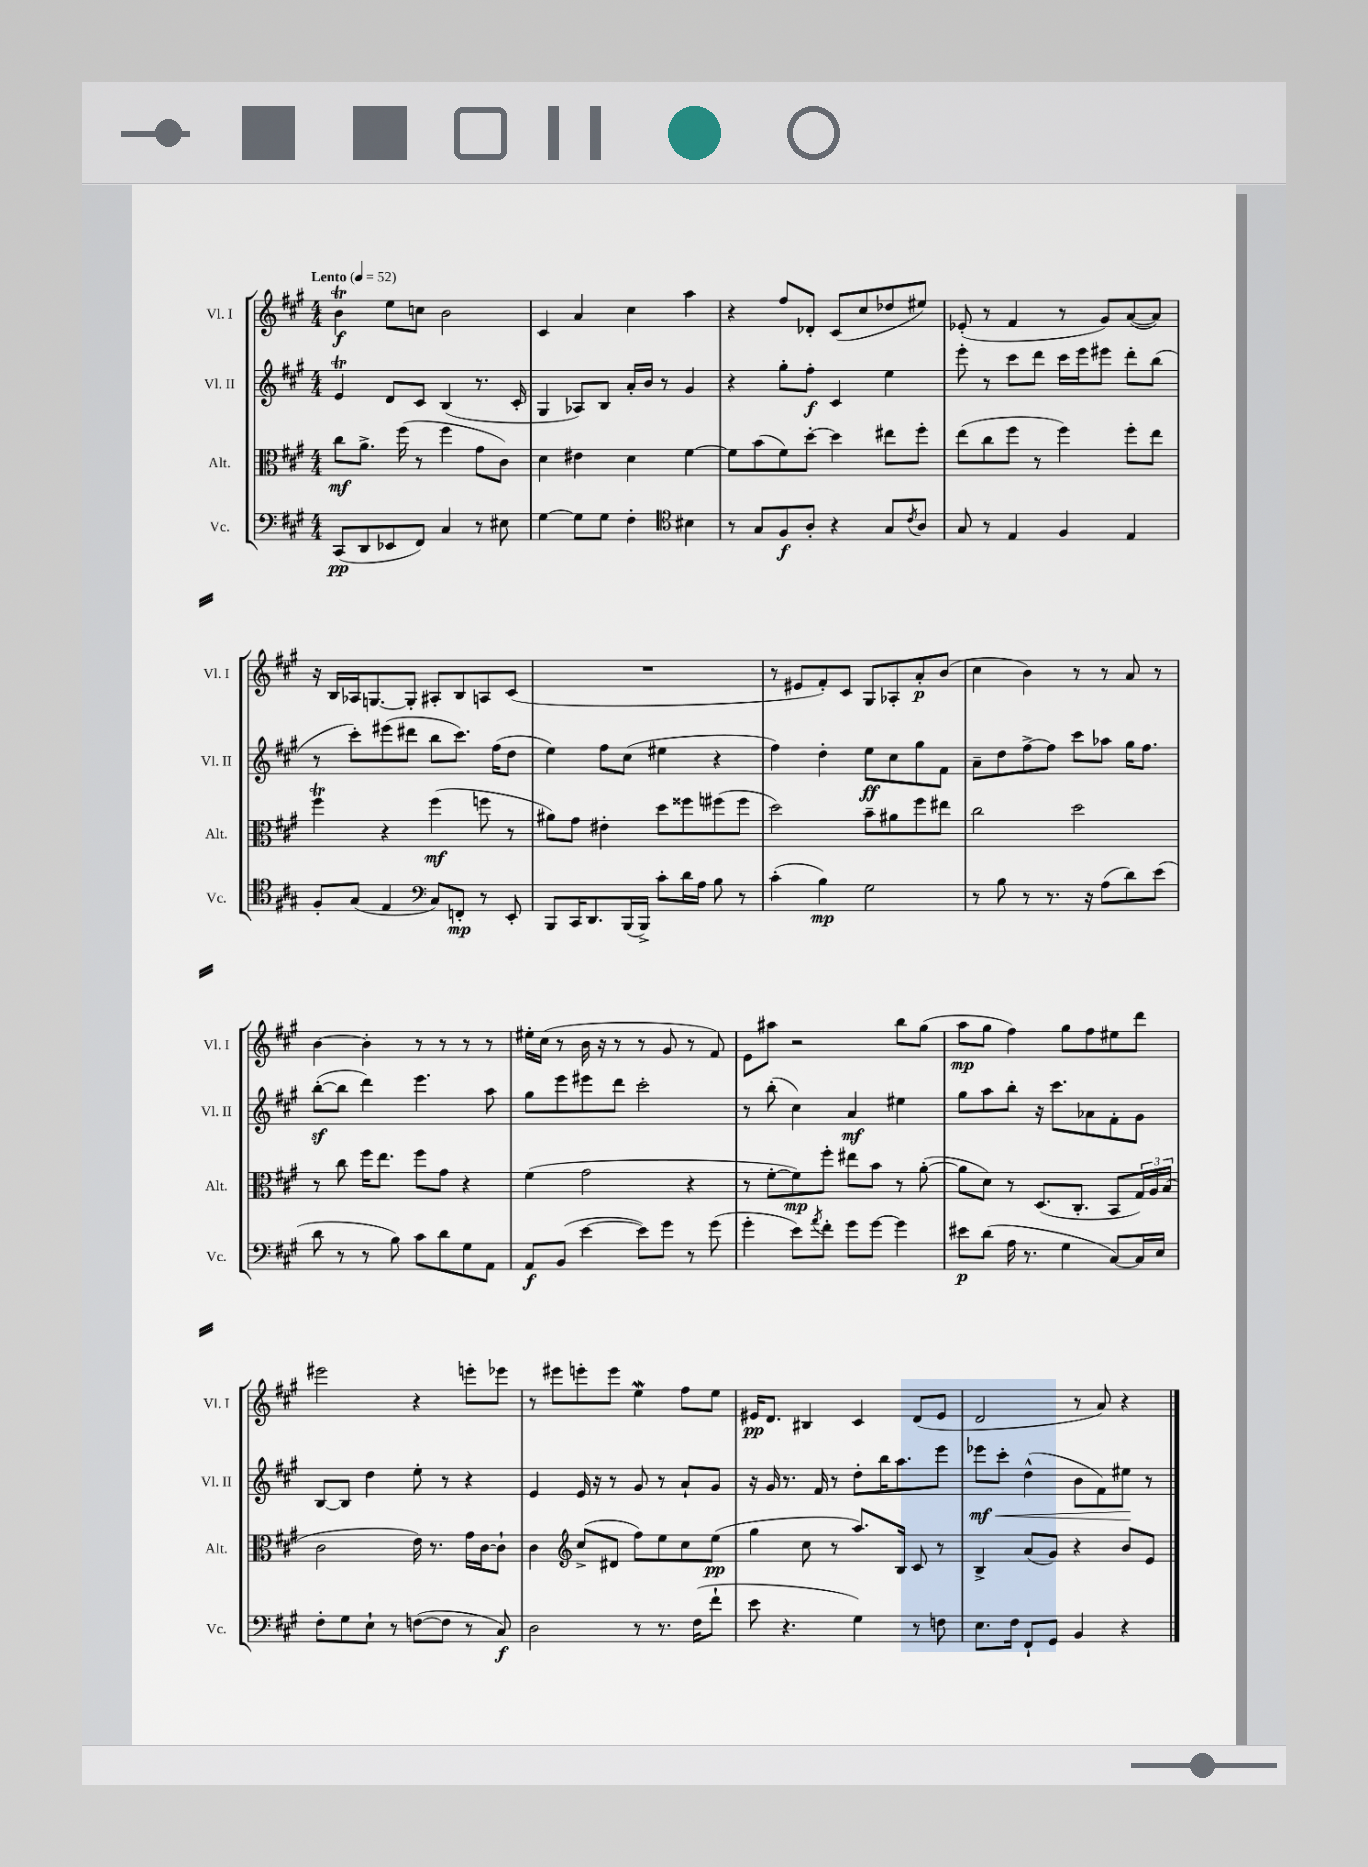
<<
\new StaffGroup <<
\new Staff = "s0" \with { instrumentName = "Vl. I" shortInstrumentName = "Vl. I" } {
    \clef treble \key a \major \numericTimeSignature \time 4/4 \tempo "Lento" 4 = 52
    b'4\trill\f e''8 c''8 b'2 |
    cis'4 a'4 cis''4 a''4 |
    r4 fis''8 des'8-. cis'8( cis''8 des''8 eis''8) |
    ees'8-.( r8 fis'4 r8 gis'8) a'8~( a'8) |
    r16 b16 aes16 g8.~ g8-. ais8-. b8 a8 cis'8( |
    R1 |
    r8 eis'8 fis'8-.) cis'8 gis8 aes8-. a'8-.\p b'8( |
    cis''4 b'4) r8 r8 a'8 r8 |
    b'4~ b'4-. r8 r8 r8 r8 |
    eis''16-. cis''16( r8 b'16 r16 r8 r8 gis'8 r8 fis'8) |
    e'8 ais''8 r2 b''8 gis''8( |
    a''8\mp gis''8 fis''4) gis''8 fis''8 eis''8 d'''8 |
    eis'''2 r4 e'''8-. ees'''8 |
    r8 eis'''8 e'''8-. e'''8 e''4\mordent fis''8 e''8 |
    eis'16\pp d'8. bis4 cis'4 d'8( eis'8 |
    d'2 r8 a'8) r4 \bar "|." |
}
\new Staff = "s1" \with { instrumentName = "Vl. II" shortInstrumentName = "Vl. II" } {
    \clef treble \key a \major \numericTimeSignature \time 4/4
    e'4\trill d'8 cis'8 b4( r8. cis'16-. |
    gis4 aes8) b8 a'16-. b'16 r8 gis'4 |
    r4 gis''8-. fis''8-.\f cis'4 e''4 |
    e'''8-. r8 cis'''8 d'''8 cis'''16 e'''16 eis'''8 d'''8-. b''8( |
    r8 cis'''8-.) eis'''8( dis'''8 b''8 cis'''8.) fis''16( d''8 |
    e''4) fis''8 cis''8( eis''4 r4 |
    fis''4) d''4-. e''8\ff cis''8 gis''8 fis'8 |
    a'8-- d''8 fis''8~-> fis''8 cis'''8 aes''8 gis''16 fis''8. |
    b''8~-.\sf( b''8 d'''4) e'''4. a''8 |
    gis''8 e'''8 eis'''8 d'''8 cis'''2-. |
    r8 b''8-.( cis''4) a'4\mf eis''4 |
    gis''8 a''8 b''8-. r16 cis'''8. aes'8 fis'8-. gis'8 |
    b8~ b8 d''4 e''8-. r8 r4 |
    e'4 e'16 r16 r8 gis'8 r8 a'8-! gis'8 |
    r16 gis'16 r8. fis'16 r8 d''8-. b''16 a''8. e'''8 |
    ees'''8\mf\< cis'''8-. d''4-^( b'8 fis'8) eis''8\! r8 \bar "|." |
}
\new Staff = "s2" \with { instrumentName = "Alt." shortInstrumentName = "Alt." } {
    \clef alto \key a \major \numericTimeSignature \time 4/4
    cis''8\mf a'8.-> fis''16( r8 fis''4 gis'8 cis'8) |
    d'4 eis'4 d'4 fis'4~ |
    fis'8 b'8( fis'8) d''8~-. d''4 eis''8 fis''8-. |
    e''8( cis''8 fis''8 r8 fis''4) fis''8-. e''8 |
    fis''4\trill r4 fis''4\mf( f''8 r8 |
    ais'8) gis'8 eis'4-. d''8 fisis''8 fis''8( fis''8 |
    d''2) b'8-- ais'8 fis''8 eis''8 |
    cis''2 d''2 |
    r8 cis''8 fis''16 e''8. fis''8 gis'8 r4 |
    fis'4( gis'2 r4 |
    r8 fis'8~-. fis'8\mp) fis''8-. eis''8 b'8 r8 a'8~-.( |
    a'8 d'8) r8 d8.( cis8.-. b,8 \tuplet 3/2 { gis16) a16 b16( } |
    cis'2 e'16) r8. gis'16 cis'16~ cis'8-! |
    cis'4 \clef treble cis''8->( dis'8 fis''8) e''8 cis''8 e''8\pp( |
    gis''4 cis''8 r8 a''8.) b16 cis'8 r8 |
    b4-> a'8( gis'8) r4 b'8 e'8 \bar "|." |
}
\new Staff = "s3" \with { instrumentName = "Vc." shortInstrumentName = "Vc." } {
    \clef bass \key a \major \numericTimeSignature \time 4/4
    cis,8\pp( d,8 ees,8 fis,8) cis4 r8 eis8 |
    gis4~ gis8 gis8 fis4-. \clef tenor bis4 |
    r8 gis8 fis8\f a8-. r4 gis8 \acciaccatura { cis'8 } a8 |
    gis8 r8 e4 fis4 e4 |
    fis8-. gis8( e4 \clef bass cis8) f,8-.\mp r8 e,8-. |
    b,,8 cis,16 d,8. b,,16( b,,16->) cis'8-. d'16 a16 b8 r8 |
    cis'4-.( b4\mp) gis2 |
    r8 b8 r8 r8. r16 a8( d'8) e'8( |
    d'8 r8 r8 b8) cis'8 d'8 gis8 a,8 |
    a,8\f b,8( e'4~ e'8) gis'8 r8 gis'8( |
    gis'4-. e'8) \acciaccatura { a'8 } fis'8-. gis'8 gis'8~ gis'4 |
    eis'8\p d'8( a16 r8. gis4 cis8~) cis16 e16 |
    fis8-. gis8 e8-! r8 f8~( f8 r8 cis8\f) |
    d2 r8 r8. fis16( fis'8-! |
    e'8 r4. gis4) r8 f8 |
    e8. fis16 fis,8-! gis,8 b,4 r4 \bar "|." |
}
>>
>>
\layout { \context { \Score \remove "Bar_number_engraver" } }
